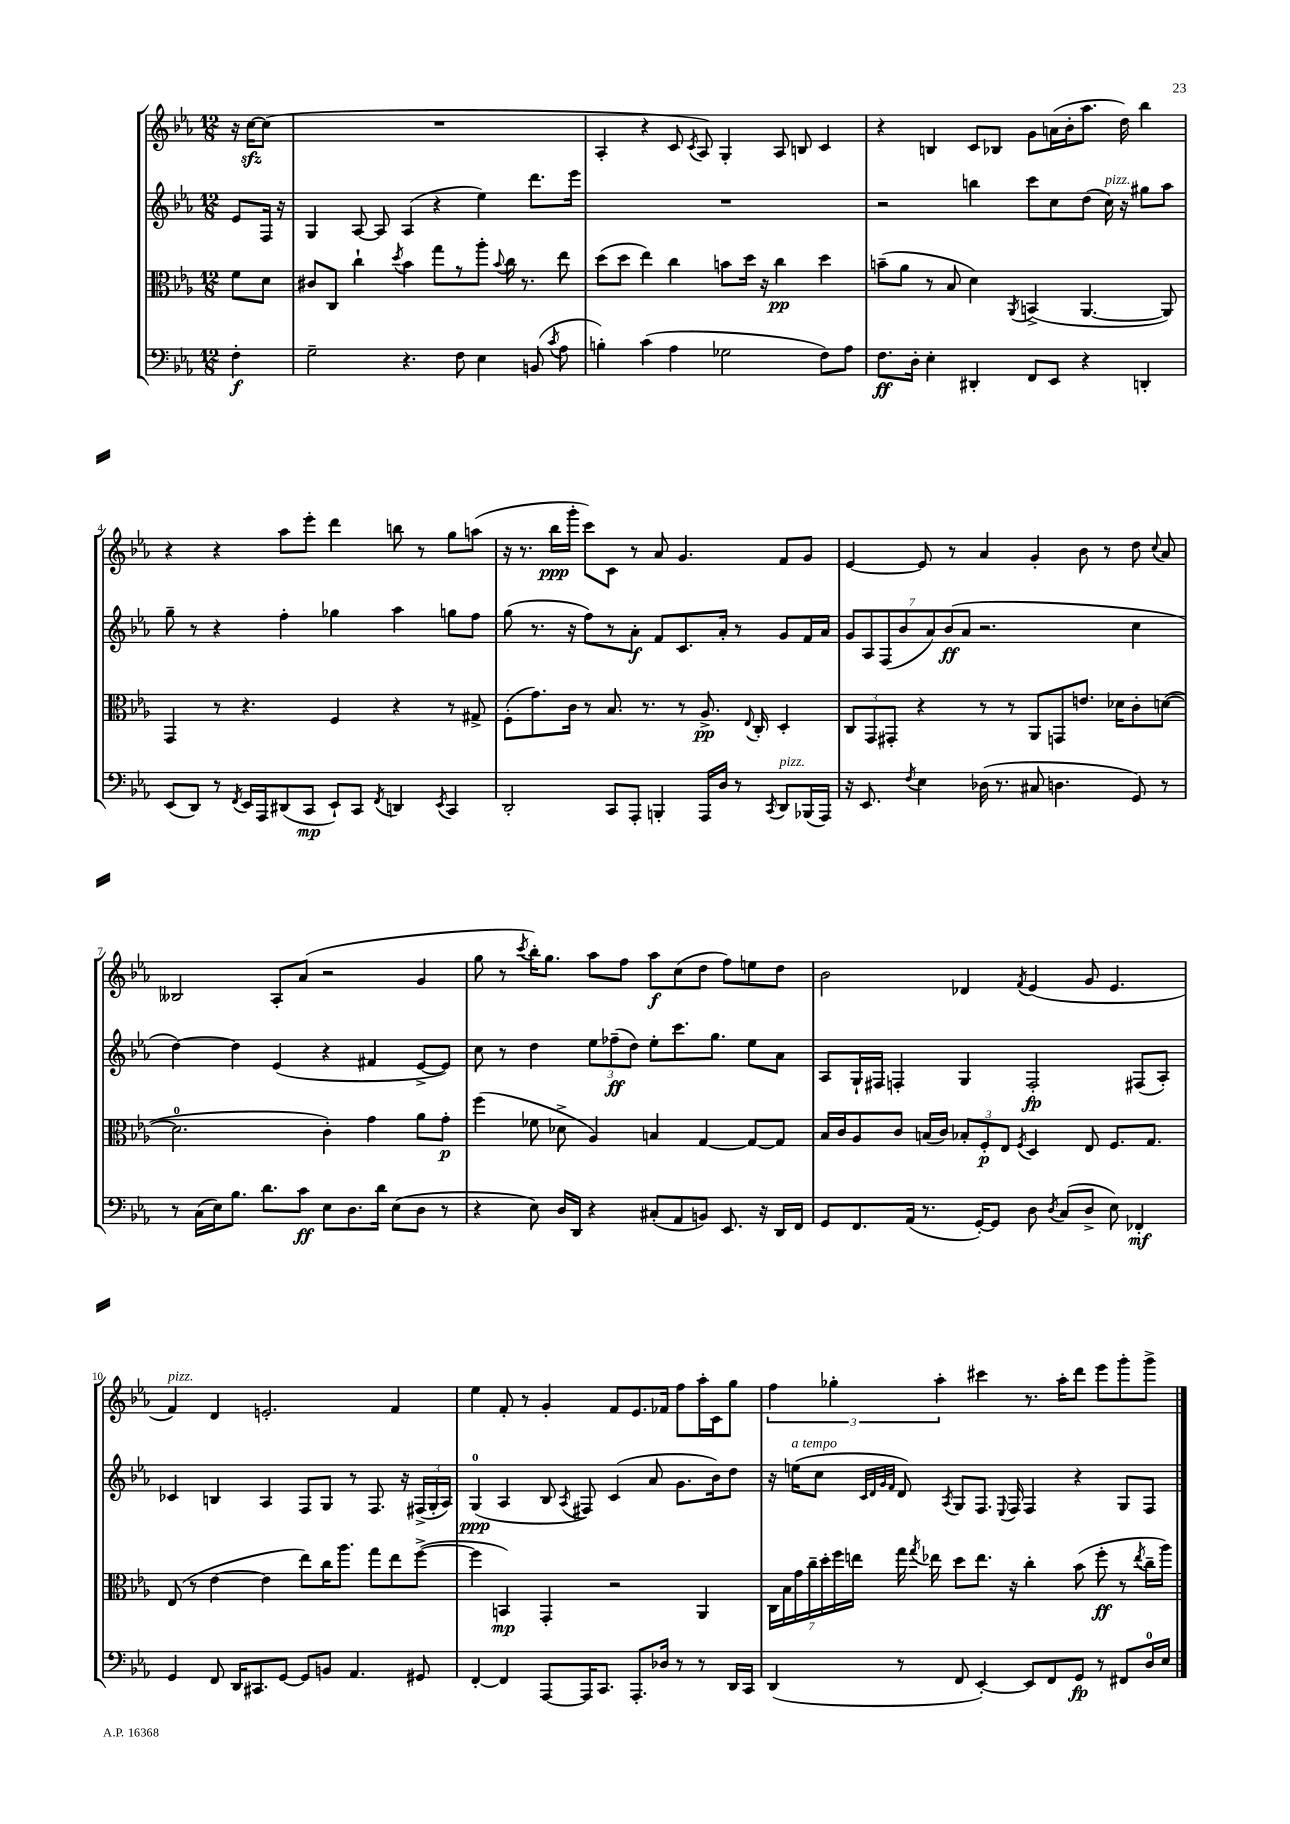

**kern	**dynam	**kern	**dynam	**kern	**dynam	**kern	**dynam
*part4	*part4	*part3	*part3	*part2	*part2	*part1	*part1
*staff4	*staff4	*staff3	*staff3	*staff2	*staff2	*staff1	*staff1
*clefF4	*	*clefC3	*	*clefG2	*	*clefG2	*
*k[b-e-a-]	*	*k[b-e-a-]	*	*k[b-e-a-]	*	*k[b-e-a-]	*
*M12/8	*	*M12/8	*	*M12/8	*	*M12/8	*
=	=	=	=	=	=	=	=
4F'\	f	8f\L	.	8e-/L	.	16r	.
.	.	.	.	.	.	[16cczz\KL	.
.	.	8d\J	.	16F/Jk	.	(8cc\J]	.
.	.	.	.	16r	.	.	.
=1	=1	=1	=1	=1	=1	=1	=1
2G~\	.	8c#X/L	.	4G/	.	1.r	.
.	.	8C/J	.	.	.	.	.
.	.	4cc`\	.	[8A-/	.	.	.
.	.	.	.	8A-/]	.	.	.
.	.	8qdd/	.	.	.	.	.
4.r	.	4b-\	.	(4A-/	.	.	.
.	.	8gg\L	.	4r	.	.	.
8F\	.	8r	.	.	.	.	.
4E-\	.	8aa-'\J	.	4ee-\)	.	.	.
.	.	8qqb-/	.	.	.	.	.
.	.	16cc\	.	.	.	.	.
.	.	8.r	.	.	.	.	.
(8BBn/	.	.	.	8.ddd\L	.	.	.
8qc/	.	.	.	.	.	.	.
8A-\	.	8ee-\	.	.	.	.	.
.	.	.	.	16eee-\Jk	.	.	.
=2	=2	=2	=2	=2	=2	=2	=2
4Bn'\)	.	(8dd\L	.	1.r	.	4A-'/	.
.	.	8dd\J	.	.	.	.	.
(4c\	.	4ee-\)	.	.	.	4r	.
4A-\	.	4cc\	.	.	.	8c/	.
.	.	.	.	.	.	8qc/	.
.	.	.	.	.	.	8A-/)	.
2G-X\	.	8bn\L	.	.	.	4G'/	.
.	.	16dd\Jk	.	.	.	.	.
.	.	16r	.	.	.	.	.
.	.	4cc\	pp	.	.	8A-/	.
.	.	.	.	.	.	8Bn/	.
8F\L)	.	4dd\	.	.	.	4c/	.
8A-\J	.	.	.	.	.	.	.
=3	=3	=3	=3	=3	=3	=3	=3
8.F\L	ff	(8bn~\L	.	2r	.	4r	.
.	.	8a-\J	.	.	.	.	.
16D'\Jk	.	.	.	.	.	.	.
4E-'\	.	8r	.	.	.	4Bn/	.
.	.	8B-/	.	.	.	.	.
4DD#X'/	.	4d\)	.	4bbn\	.	8c/L	.
.	.	.	.	.	.	8B-X/J	.
.	.	8qAA-/	.	.	.	.	.
8FF/L	.	(4BBn^/	.	8ccc\L	.	8g\L	.
8EE-/J	.	.	.	8cc\	.	(16an\L	.
.	.	.	.	.	.	16b-'\J	.
4r	.	[4.AA-/	.	(8dd\J	.	8.aa-\J	.
!	!	!	!	!LO:TX:a:i:t=pizz.	!	!	!
.	.	.	.	16cc\)	.	.	.
.	.	.	.	16r	.	16dd\)	.
4DDn'/	.	.	.	8gg#X\L	.	4bb-\	.
.	.	8AA-/])	.	8aa-\J	.	.	.
!!LO:LB:g=z
=4	=4	=4	=4	=4	=4	=4	=4
(8EE-/L	.	4GG/	.	8gg~\	.	4r	.
8DD/J)	.	.	.	8r	.	.	.
8r	.	8r	.	4r	.	4r	.
8qFF/	.	.	.	.	.	.	.
16EE-/LL	.	4.r	.	.	.	.	.
16AAA-/J	.	.	.	.	.	.	.
(8DD#X/	.	.	.	4ff'\	.	8aa-\L	.
8CC/J	mp	.	.	.	.	8eee-'\J	.
8EE-`/L)	.	4F/	.	4gg-X\	.	4ddd\	.
8CC/J	.	.	.	.	.	.	.
8qFF/	.	.	.	.	.	.	.
4DDn/	.	4r	.	4aa-\	.	8bbn\	.
.	.	.	.	.	.	8r	.
8qEE-/	.	.	.	.	.	.	.
4CC/	.	8r	.	8ggn\L	.	8gg\L	.
.	.	8G#X^/	.	8ff\J	.	(8aan\J	.
=5	=5	=5	=5	=5	=5	=5	=5
2DD'/	.	(8F'\L	.	(8gg\	.	16r	.
.	.	.	.	.	.	8.r	.
.	.	8.g\)	.	8.r	.	.	.
.	.	.	.	.	.	16bb-\LL	ppp
.	.	16c\Jk	.	16r	.	16ggg'\JJ	.
.	.	8r	.	8ff\L)	.	8ccc\L)	.
8CC/L	.	8.B-/	.	8r	.	8c\J	.
8AAA-'/J	.	.	.	8a-'\J	f	8r	.
.	.	8.r	.	.	.	.	.
4BBBn'/	.	.	.	8f/L	.	8a-/	.
.	.	8r	.	8.c/	.	4.g/	.
16AAA-/LL	.	8.A-^/	pp	.	.	.	.
16D/JJ	.	.	.	16a-'/Jk	.	.	.
8r	.	.	.	8r	.	.	.
.	.	8qqE-/	.	.	.	.	.
.	.	16C'/	.	.	.	.	.
8qCC/	.	.	.	.	.	.	.
!LO:TX:a:i:t=pizz.	!	!	!	!	!	!	!
8DD/L	.	4D'/	.	8g/L	.	8f/L	.
(16BBB-X/L	.	.	.	16f/L	.	8g/J	.
16AAA-/JJ)	.	.	.	16a-/JJ	.	.	.
=6	=6	=6	=6	=6	=6	=6	=6
16r	.	12C/L	.	14g/L	.	[4e-/	.
8.EE-/	.	.	.	.	.	.	.
.	.	.	.	14A-/	.	.	.
.	.	12GG/	.	.	.	.	.
.	.	.	.	(14F/	.	.	.
.	.	12GG#X'/J	.	.	.	.	.
.	.	.	.	14b-/	.	.	.
8qF/	.	.	.	.	.	.	.
4E-\	.	4r	.	.	.	8e-/]	.
.	.	.	.	14a-/)	.	.	.
.	.	.	.	(14b-/	ff	.	.
.	.	.	.	.	.	8r	.
.	.	.	.	14a-/J	.	.	.
(16D-X\	.	8r	.	2.r	.	4a-/	.
8.r	.	.	.	.	.	.	.
.	.	8r	.	.	.	.	.
8C#X/	.	8AA-/L	.	.	.	4g'/	.
4.Dn\	.	8GGn/	.	.	.	.	.
.	.	8.en/J	.	.	.	8b-\	.
.	.	.	.	.	.	8r	.
.	.	16d-X\KL	.	.	.	.	.
8GG/)	.	8c'\	.	4cc\	.	8dd\	.
.	.	.	.	.	.	8qqcc/	.
8r	.	([8dn\J	.	.	.	8a-/	.
!!LO:LB:g=z
=7	=7	=7	=7	=7	=7	=7	=7
8r	.	2.d\]	.	[4dd\)	.	2B--X/	.
(16C\LL	.	.	.	.	.	.	.
16E-\J)	.	.	.	.	.	.	.
8.B-\J	.	.	.	4dd\]	.	.	.
8.d\L	.	.	.	.	.	.	.
.	.	.	.	(4e-/	.	8A-'/L	.
8c\J	ff	.	.	.	.	(8a-/J	.
8E-\L	.	4c'\)	.	4r	.	2r	.
8.D\	.	.	.	.	.	.	.
.	.	4g\	.	4f#X/	.	.	.
16d\Jk	.	.	.	.	.	.	.
(8E-\L	.	.	.	.	.	.	.
8D\J	.	8a-\L	.	[8e-^/L	.	4g/	.
8r	.	8g'\J	p	8e-/J])	.	.	.
=8	=8	=8	=8	=8	=8	=8	=8
4r	.	(4ff\	.	8cc\	.	8gg\	.
.	.	.	.	8r	.	8r	.
.	.	.	.	.	.	8qccc/	.
8E-\)	.	8f-X\	.	4dd\	.	16bb-'\KL)	.
.	.	.	.	.	.	8.gg\J	.
16D/LL	.	8d-X^\	.	.	.	.	.
16DD/JJ	.	.	.	.	.	.	.
4r	.	4A-/)	.	12ee-\L	.	8aa-\L	.
.	.	.	.	(12ff-X~\	ff	.	.
.	.	.	.	.	.	8ff\J	.
.	.	.	.	12dd\J)	.	.	.
(8C#X'/L	.	4Bn/	.	8ee-'\L	.	8aa-\L	f
8AA-/	.	.	.	8.ccc\	.	(8cc\	.
8BBn/J)	.	[4G/	.	.	.	8dd\J	.
.	.	.	.	8.gg\J	.	.	.
8.EE-/	.	.	.	.	.	8ff\L)	.
.	.	8G/L_	.	8ee-\L	.	8een\	.
16r	.	.	.	.	.	.	.
16DD/LL	.	8G/J]	.	8a-\J	.	8dd\J	.
16FF/JJ	.	.	.	.	.	.	.
=9	=9	=9	=9	=9	=9	=9	=9
8GG/L	.	16B-/LL	.	8A-/L	.	2b-\	.
.	.	16c/J	.	.	.	.	.
8.FF/	.	8A-/	.	16G`/L	.	.	.
.	.	.	.	16F#X/JJ	.	.	.
.	.	8c/J	.	4Fn'/	.	.	.
(16AA-/Jk	.	.	.	.	.	.	.
8.r	.	(16Bn/LL	.	.	.	.	.
.	.	16c/JJ)	.	.	.	.	.
.	.	12B-X'/L	.	4G/	.	4d-X/	.
[16GG'/KL)	.	.	.	.	.	.	.
.	.	12F'/	p	.	.	.	.
8GG/J]	.	.	.	.	.	.	.
.	.	12E-/J	.	.	.	.	.
.	.	8qF/	.	.	.	8qf/	.
8D\	.	4D/	.	2F'/	fp	(4e-/	.
8qD/	.	.	.	.	.	.	.
(8C/L	.	.	.	.	.	.	.
8D^/J	.	8E-/	.	.	.	8g/	.
8E-\)	.	8.F/L	.	.	.	4.e-/	.
4FF-X'/	mf	.	.	(8F#X/L	.	.	.
.	.	8.G/J	.	.	.	.	.
.	.	.	.	8A-'/J)	.	.	.
!!LO:LB:g=z
=10	=10	=10	=10	=10	=10	=10	=10
!	!	!	!	!	!	!LO:TX:a:i:t=pizz.	!
4GG/	.	(8E-/	.	4c-X/	.	4f/)	.
.	.	8r	.	.	.	.	.
8FF/	.	[4e-\	.	4Bn/	.	4d/	.
16DD/KL	.	.	.	.	.	.	.
8.CC#X/	.	.	.	.	.	.	.
.	.	4e-\]	.	4A-/	.	2.en'/	.
[8GG/J	.	.	.	.	.	.	.
8GG/L]	.	8ee-\L)	.	8F/L	.	.	.
8BBn/J	.	16cc\K	.	8G/J	.	.	.
.	.	8.aa-\J	.	.	.	.	.
4.AA-/	.	.	.	8r	.	.	.
.	.	8gg\L	.	8.F/	.	.	.
.	.	8ee-\	.	.	.	4f/	.
.	.	.	.	16r	.	.	.
8GG#X/	.	([8ff^\J	.	(24F#X^/LL	.	.	.
.	.	.	.	24G'/	.	.	.
.	.	.	.	24A-/JJ)	.	.	.
=11	=11	=11	=11	=11	=11	=11	=11
[4FF'/	.	4ff\]	.	(4G/	ppp	4ee-\	.
4FF/]	.	4BBn/)	mp	4A-/	.	8f'/	.
.	.	.	.	.	.	8r	.
[8AAA-/L	.	4GG'/	.	8B-/	.	4g'/	.
.	.	.	.	8qA-/	.	.	.
16AAA-/K]	.	.	.	8F#X/)	.	.	.
8.CC/J	.	.	.	.	.	.	.
.	.	2r	.	(4c/	.	8f/L	.
8.AAA-'/L	.	.	.	.	.	8.e-/	.
.	.	.	.	8a-/	.	.	.
16D-X/Jk	.	.	.	.	.	16f-X/Jk	.
8r	.	.	.	8.g\L	.	8ff\L	.
8r	.	4AA-/	.	.	.	16aa-'\L	.
.	.	.	.	16b-\k)	.	16c\J	.
16DD/LL	.	.	.	8dd\J	.	8gg\J	.
16CC/JJ	.	.	.	.	.	.	.
=12	=12	=12	=12	=12	=12	=12	=12
(4DD/	.	28C\LL	.	16r	.	6ff\	.
.	.	28B-\	.	.	.	.	.
!	!	!	!	!LO:TX:a:i:t=a tempo	!	!	!
.	.	.	.	(16een\KL	.	.	.
.	.	28g\	.	.	.	.	.
.	.	28cc~\	.	.	.	.	.
.	.	.	.	8cc\J	.	.	.
.	.	28dd'\	.	.	.	.	.
.	.	.	.	.	.	6gg-X'\	.
.	.	28ff\	.	.	.	.	.
.	.	28een\JJ	.	.	.	.	.
.	.	.	.	32qqc/LLL	.	.	.
.	.	.	.	32qqd/	.	.	.
.	.	.	.	32qqg/	.	.	.
.	.	.	.	32qqf/JJJ	.	.	.
8r	.	16gg\	.	8d/)	.	.	.
.	.	8qgg/	.	.	.	.	.
.	.	16ee-X\	.	.	.	.	.
.	.	.	.	.	.	6aa-'\	.
.	.	.	.	8qA-/	.	.	.
8FF/	.	8dd\L	.	8G/L	.	.	.
[4EE-'/)	.	8.ee-\J	.	8.F/J	.	4ccc#X\	.
.	.	.	.	8qqE-/	.	.	.
.	.	16r	.	16F/	.	.	.
8EE-/L]	.	4cc'\	.	4F/	.	8.r	.
8FF/	.	.	.	.	.	.	.
.	.	.	.	.	.	16aa-'\KL	.
8GG/J	fp	(8b-\	.	4r	.	8ddd\J	.
8r	.	8ff'\	ff	.	.	8eee-\L	.
8FF#X/L	.	8r	.	8G/L	.	8ggg'\	.
.	.	8qee-/	.	.	.	.	.
16D/L	.	16cc~\LL	.	8F/J	.	8ggg^\J	.
16E-/JJ	.	16aa-\JJ)	.	.	.	.	.
==	==	==	==	==	==	==	==
*-	*-	*-	*-	*-	*-	*-	*-
